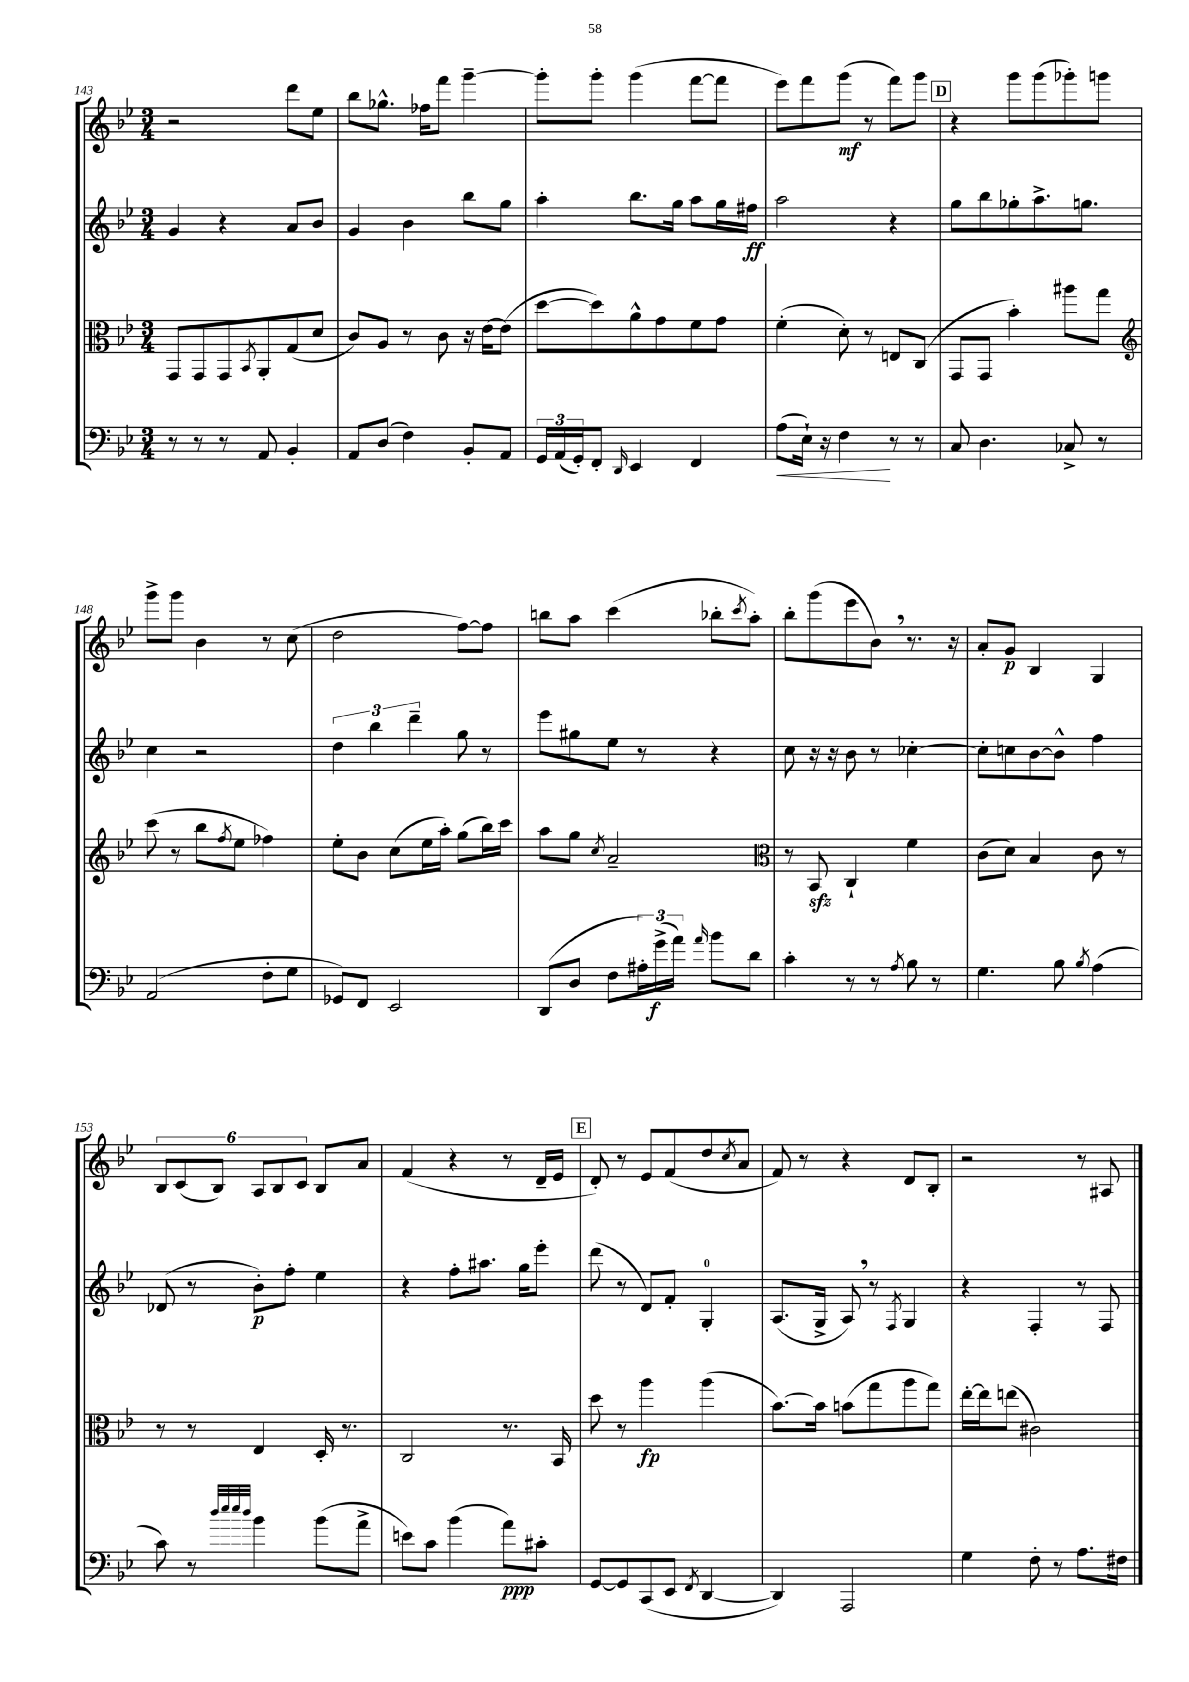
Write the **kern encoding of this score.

**kern	**dynam	**kern	**dynam	**kern	**dynam	**kern	**dynam
*part4	*part4	*part3	*part3	*part2	*part2	*part1	*part1
*staff4	*staff4	*staff3	*staff3	*staff2	*staff2	*staff1	*staff1
*clefF4	*	*clefC3	*	*clefG2	*	*clefG2	*
*k[b-e-]	*	*k[b-e-]	*	*k[b-e-]	*	*k[b-e-]	*
*M3/4	*	*M3/4	*	*M3/4	*	*M3/4	*
=143	=143	=143	=143	=143	=143	=143	=143
8r	.	8GG/L	.	4g/	.	2r	.
8r	.	8GG/	.	.	.	.	.
8r	.	8GG/	.	4r	.	.	.
.	.	8qBB-/	.	.	.	.	.
8AA/	.	8AA'/	.	.	.	.	.
4BB-'/	.	(8G/	.	8a/L	.	8ddd\L	.
.	.	8d/J	.	8b-/J	.	8ee-\J	.
=144	=144	=144	=144	=144	=144	=144	=144
8AA/L	.	8c/L)	.	4g/	.	8bb-\L	.
(8D/J	.	8A/J	.	.	.	8.gg-X^^\J	.
4F\)	.	8r	.	4b-\	.	.	.
.	.	.	.	.	.	16ff-X\KL	.
.	.	8c\	.	.	.	8fff\J	.
8BB-'/L	.	16r	.	8bb-\L	.	[4ggg~\	.
.	.	[16e-\KL	.	.	.	.	.
8AA/J	.	(8e-\J]	.	8gg\J	.	.	.
=145	=145	=145	=145	=145	=145	=145	=145
24GG/LL	.	[8dd\L	.	4aa'\	.	8ggg'\L]	.
(24AA/	.	.	.	.	.	.	.
24GG'/J)	.	.	.	.	.	.	.
8FF'/J	.	8dd\])	.	.	.	8ggg'\J	.
16qqDD/	.	.	.	.	.	.	.
4EE-/	.	8a^^\	.	8.bb-\L	.	(4ggg\	.
.	.	8g\	.	.	.	.	.
.	.	.	.	16gg\Jk	.	.	.
4FF/	.	8f\	.	8aa\L	.	[8fff\L	.
.	.	8g\J	.	16gg\L	.	8fff\J]	.
.	.	.	.	16ff#X\JJ	ff	.	.
=146	=146	=146	=146	=146	=146	=146	=146
!	!LO:HP:b	!	!	!	!	!	!
(8A\L	<	(4f'\	.	2aa\	.	8eee-\L)	.
16E-`\Jk)	.	.	.	.	.	8fff\	.
16r	.	.	.	.	.	.	.
4F\	.	8d'\)	.	.	.	(8ggg\J	mf
.	.	8r	.	.	.	8r	.
8r	[	8En/L	.	4r	.	8fff\L)	.
8r	.	(8C/J	.	.	.	8ggg\J	.
!!LO:REH:place=s1:t=D
=147	=147	=147	=147	=147	=147	=147	=147
8C/	.	8GG/L	.	8gg\L	.	4r	.
4.D\	.	8GG/J	.	8bb-\	.	.	.
.	.	4b-'\)	.	8gg-X'\	.	8ggg\L	.
.	.	.	.	8.aa^\	.	(8ggg\	.
8C-X^/	.	8aa#X\L	.	.	.	8ggg-X'\)	.
.	.	.	.	8.ggn\J	.	.	.
8r	.	8gg\J	.	.	.	8gggn\J	.
!!LO:LB:g=z
=148	=148	=148	=148	=148	=148	=148	=148
*	*	*clefG2	*	*	*	*	*
(2AA/	.	(8ccc\	.	4cc\	.	8ggg^\L	.
.	.	8r	.	.	.	8ggg\J	.
.	.	8bb-\L	.	2r	.	4b-\	.
.	.	8qff/	.	.	.	.	.
.	.	8ee-\J	.	.	.	.	.
8F'\L	.	4ff-X\)	.	.	.	8r	.
8G\J	.	.	.	.	.	(8cc\	.
=149	=149	=149	=149	=149	=149	=149	=149
8GG-X/L)	.	8ee-'\L	.	6dd\	.	2dd\	.
8FF/J	.	8b-\J	.	.	.	.	.
.	.	.	.	6bb-\	.	.	.
2EE-/	.	(8cc\L	.	.	.	.	.
.	.	.	.	6ddd~\	.	.	.
.	.	16ee-\L	.	.	.	.	.
.	.	16aa'\JJ)	.	.	.	.	.
.	.	(8gg\L	.	8gg\	.	[8ff\L)	.
.	.	16bb-\L)	.	8r	.	8ff\J]	.
.	.	16ccc\JJ	.	.	.	.	.
=150	=150	=150	=150	=150	=150	=150	=150
(8DD/L	.	8aa\L	.	8eee-\L	.	8bbn\L	.
8D/J	.	8gg\J	.	8gg#X\	.	8aa\J	.
.	.	8qcc/	.	.	.	.	.
8F\L	.	2a~/	.	8ee-\J	.	(4ccc\	.
24A#X'\L)	.	.	.	8r	.	.	.
(24g^\	f	.	.	.	.	.	.
24a\JJ)	.	.	.	.	.	.	.
16qqa/	.	.	.	.	.	.	.
8b-\L	.	.	.	4r	.	8bb-X'\L	.
.	.	.	.	.	.	8qccc/	.
8d\J	.	.	.	.	.	8aa'\J)	.
=151	=151	=151	=151	=151	=151	=151	=151
*	*	*clefC3	*	*	*	*	*
4c'\	.	8r	.	8cc\	.	8bb-'\L	.
.	.	8BB-zz/	.	16r	.	(8ggg\	.
.	.	.	.	16r	.	.	.
8r	.	4C`/	.	8b-\	.	8eee-\	.
8r	.	.	.	8r	.	8b-,\J)	.
8qA/	.	.	.	.	.	.	.
8B-\	.	4f\	.	[4cc-X'\	.	8.r	.
8r	.	.	.	.	.	.	.
.	.	.	.	.	.	16r	.
=152	=152	=152	=152	=152	=152	=152	=152
4.G\	.	(8c\L	.	8cc-'\L]	.	8a'/L	.
.	.	8d\J)	.	8ccn\	.	8g/J	p
.	.	4B-/	.	[8b-\	.	4B-/	.
8B-\	.	.	.	8b-^^\J]	.	.	.
8qB-/	.	.	.	.	.	.	.
(4A\	.	8c\	.	4ff\	.	4G/	.
.	.	8r	.	.	.	.	.
!!LO:LB:g=z
=153	=153	=153	=153	=153	=153	=153	=153
8c\)	.	8r	.	(8d-X/	.	12B-/L	.
.	.	.	.	.	.	(12c/	.
8r	.	8r	.	8r	.	.	.
.	.	.	.	.	.	12B-/J)	.
32qqdd/LLL	.	.	.	.	.	.	.
32qqee-/	.	.	.	.	.	.	.
32qqee-/	.	.	.	.	.	.	.
32qqdd/JJJ	.	.	.	.	.	.	.
4b-\	.	4E-/	.	8b-'\L)	p	12A/L	.
.	.	.	.	.	.	12B-/	.
.	.	.	.	8ff'\J	.	.	.
.	.	.	.	.	.	12c/J	.
(8b-\L	.	16D'/	.	4ee-\	.	8B-/L	.
.	.	8.r	.	.	.	.	.
8a^\J	.	.	.	.	.	8a/J	.
=154	=154	=154	=154	=154	=154	=154	=154
8en\L)	.	2C/	.	4r	.	(4f/	.
8c\J	.	.	.	.	.	.	.
(4b-\	.	.	.	8ff'\L	.	4r	.
.	.	.	.	8.aa#X\J	.	.	.
8a\L)	ppp	8.r	.	.	.	8r	.
.	.	.	.	16gg\KL	.	.	.
8c#X'\J	.	.	.	8eee-'\J	.	16d~/LL	.
.	.	16BB-/	.	.	.	16e-/JJ	.
!!LO:REH:place=s1:t=E
=155	=155	=155	=155	=155	=155	=155	=155
[8GG/L	.	8dd\	.	(8ddd\	.	8d'/)	.
8GG/]	.	8r	.	8r	.	8r	.
(8CC/	.	4aa\	fp	8d/L)	.	8e-/L	.
8EE-/J	.	.	.	8f'/J	.	(8f/	.
8qFF/	.	.	.	.	.	.	.
[4DD/	.	(4aa\	.	4G'/	.	8dd/	.
.	.	.	.	.	.	8qcc/	.
.	.	.	.	.	.	8a/J	.
=156	=156	=156	=156	=156	=156	=156	=156
4DD/])	.	[8.b-\L)	.	(8.A/L	.	8f/)	.
.	.	.	.	.	.	8r	.
.	.	16b-\Jk]	.	16G^/Jk	.	.	.
2AAA/	.	(8bn\L	.	8A,/)	.	4r	.
.	.	8gg\	.	8r	.	.	.
.	.	.	.	8qF/	.	.	.
.	.	8aa\	.	4G/	.	8d/L	.
.	.	8gg\J)	.	.	.	8B-'/J	.
=157	=157	=157	=157	=157	=157	=157	=157
4G\	.	[16ee-'\LL	.	4r	.	2r	.
.	.	16ee-\J]	.	.	.	.	.
.	.	(8een\J	.	.	.	.	.
8F'\	.	2c#X\)	.	4F'/	.	.	.
8r	.	.	.	.	.	.	.
8.A\L	.	.	.	8r	.	8r	.
.	.	.	.	8F/	.	8A#X/	.
16F#X\Jk	.	.	.	.	.	.	.
==	==	==	==	==	==	==	==
*-	*-	*-	*-	*-	*-	*-	*-
